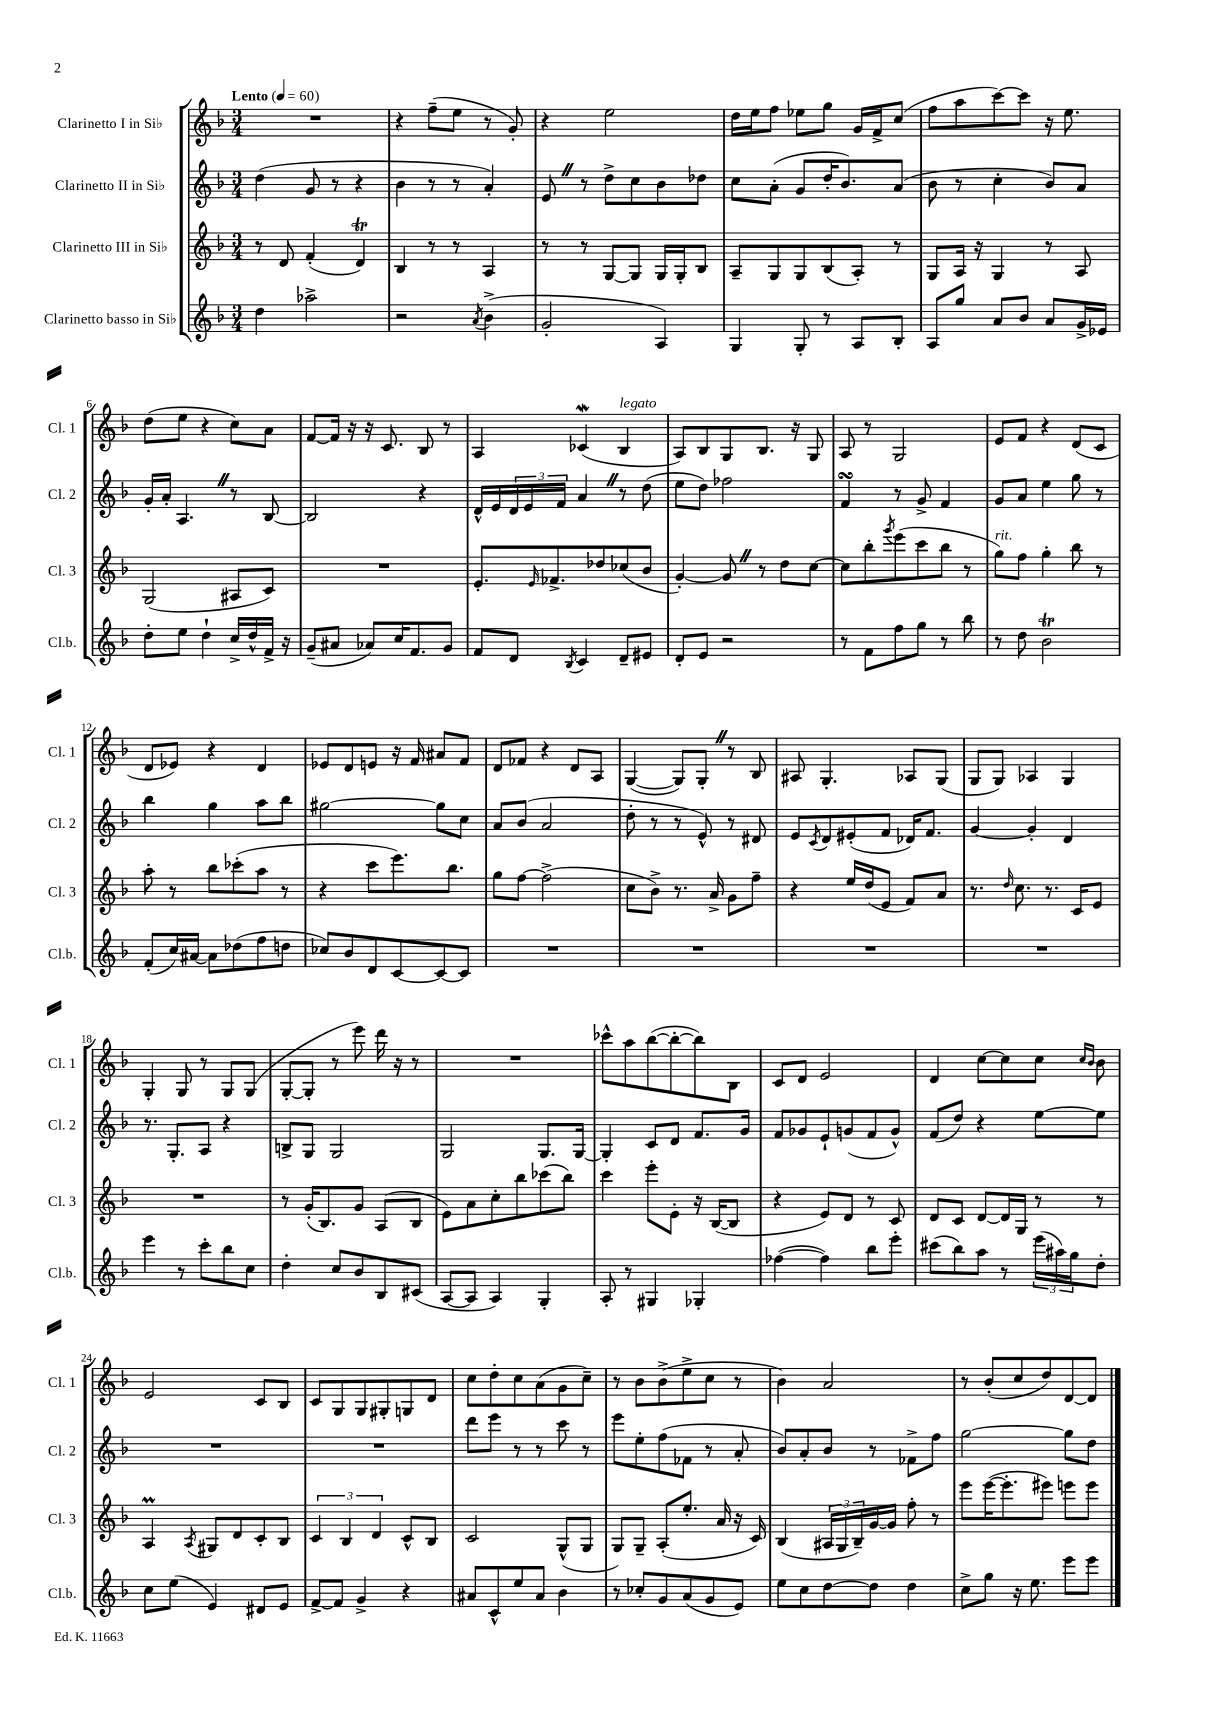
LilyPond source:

<<
\new StaffGroup <<
\new Staff = "s0" \with { instrumentName = "Clarinetto I in Sib" shortInstrumentName = "Cl. 1" } {
    \clef treble \key f \major \numericTimeSignature \time 3/4 \tempo "Lento" 4 = 60
    R2. |
    r4 f''8--( e''8 r8 g'8-.) |
    r4 e''2 |
    d''16 e''16 f''8 ees''8 g''8 g'16 f'16-> c''8( |
    f''8 a''8 c'''8~) c'''8 r16 e''8. |
    d''8( e''8 r4 c''8) a'8 |
    f'8~ f'16 r16 r16 c'8. bes8 r8 |
    a4 ces'4\mordent( bes4^\markup { \italic "legato" } |
    a8) bes8 g8 bes8. r16 g8 |
    a8 r8 g2 |
    e'8 f'8 r4 d'8( c'8 |
    d'8 ees'8) r4 d'4 |
    ees'8 d'8 e'8 r16 f'16 ais'8 f'8 |
    d'8 fes'8 r4 d'8 a8 |
    g4~( g8) g8-. \once \override BreathingSign.text = \markup { \musicglyph "scripts.caesura.straight" } \breathe r8 bes8 |
    ais8 g4.-. aes8 g8( |
    g8 g8) aes4 g4 |
    g4-. g8 r8 g8 g8( |
    g8~-. g8-. r8 e'''8) d'''16 r16 r8 |
    R2. |
    ces'''8-^ a''8 bes''8~( bes''8~-. bes''8) bes8 |
    c'8 d'8 e'2 |
    d'4 c''8~ c''8 c''8 \grace { c''16 bes'16 } bes'8 |
    e'2 c'8 bes8 |
    c'8 g8 g8 gis8-. g8 d'8 |
    c''8 d''8-. c''8 a'8( g'8 c''8--) |
    r8 bes'8 bes'8->( e''8-> c''8 r8 |
    bes'4) a'2 |
    r8 bes'8-.( c''8 d''8) d'8~ d'8 \bar "|." |
}
\new Staff = "s1" \with { instrumentName = "Clarinetto II in Sib" shortInstrumentName = "Cl. 2" } {
    \clef treble \key f \major \numericTimeSignature \time 3/4
    d''4( g'8 r8 r4 |
    bes'4 r8 r8 a'4-.) |
    e'8 \once \override BreathingSign.text = \markup { \musicglyph "scripts.caesura.straight" } \breathe r8 d''8-> c''8 bes'8 des''8 |
    c''8 a'8-.( g'8 d''16-. bes'8.) a'8( |
    bes'8 r8 c''4-. bes'8) a'8 |
    g'16-. a'16-. a4. \once \override BreathingSign.text = \markup { \musicglyph "scripts.caesura.straight" } \breathe r8 bes8~ |
    bes2 r4 |
    d'16-^ e'16 \tuplet 3/2 { d'16 e'16 f'16 } a'4 \once \override BreathingSign.text = \markup { \musicglyph "scripts.caesura.straight" } \breathe r8 d''8( |
    e''8 d''8) fes''2 |
    f'4\turn r8 g'8-> f'4 |
    g'8 a'8 e''4 g''8 r8 |
    bes''4 g''4 a''8 bes''8 |
    gis''2~ gis''8 c''8 |
    a'8 bes'8( a'2 |
    d''8-. r8 r8 e'8-^) r8 dis'8 |
    e'8 \acciaccatura { c'8 } d'8 eis'8-.( f'8 des'16) f'8. |
    g'4~ g'4-. d'4 |
    r8. g8.-. a8 r4 |
    b8-> g8 g2 |
    g2 g8. g16~ |
    g4-. c'8 d'8 f'8. g'16 |
    f'8 ges'8 e'8-! g'8( f'8 g'8-^) |
    f'8( d''8) r4 e''8~ e''8 |
    R2. |
    R2. |
    d'''8 e'''8 r8 r8 c'''8 r8 |
    e'''8 e''8-. f''8( fes'8 r8 a'8-. |
    bes'8) a'8-. bes'8 r8 fes'8-> f''8 |
    g''2~ g''8 d''8 \bar "|." |
}
\new Staff = "s2" \with { instrumentName = "Clarinetto III in Sib" shortInstrumentName = "Cl. 3" } {
    \clef treble \key f \major \numericTimeSignature \time 3/4
    r8 d'8 f'4-.( d'4\trill) |
    bes4 r8 r8 a4 |
    r8 r8 g8~ g8 g16 g16-. bes8 |
    a8-- g8 g8 bes8( a8-.) r8 |
    g8 a16 r16 g4 r8 a8 |
    g2( ais8 c'8) |
    R2. |
    e'8.-. \grace { e'16 } fes'8.-> des''8 ces''8( bes'8 |
    g'4~-.) g'8 \once \override BreathingSign.text = \markup { \musicglyph "scripts.caesura.straight" } \breathe r8 d''8 c''8~ |
    c''8 bes''8-. \acciaccatura { g'''8 } e'''8( c'''8 bes''8 r8 |
    g''8^\markup { \italic "rit." }) f''8 g''4-. bes''8 r8 |
    a''8-. r8 bes''8 ces'''8-.( a''8 r8 |
    r4 c'''8 e'''8.) bes''8. |
    g''8 f''8~ f''2->( |
    c''8 bes'8->) r8. a'16-> g'8 f''8-- |
    r4 e''16 d''16( e'8 f'8) a'8 |
    r8. \grace { d''16 } c''8. r8. c'16 e'8 |
    R2. |
    r8 g'16-.( bes8.) g'8 a8( bes8 |
    e'8) a'8 c''8-. bes''8 ces'''8( bes''8) |
    c'''4 e'''8-. e'8-. r16 bes16~( bes8 |
    r4 e'8) d'8 r8 c'8 |
    d'8 c'8 d'8~ d'16 g16 r8 r8 |
    a4\prall \acciaccatura { a8 } gis8 d'8 c'8-. bes8 |
    \tuplet 3/2 { c'4 bes4 d'4 } c'8-^ bes8 |
    c'2 g8-^( g8 |
    g8) g8-- a8-.( e''8.-. a'16 r16 c'16) |
    bes4( \tuplet 3/2 { ais16 g16 bes16--) } g'16~ g'16 f''8-. r8 |
    e'''8 e'''16~( e'''8.-. eis'''8) e'''8 e'''8 \bar "|." |
}
\new Staff = "s3" \with { instrumentName = "Clarinetto basso in Sib" shortInstrumentName = "Cl.b." } {
    \clef treble \key f \major \numericTimeSignature \time 3/4
    d''4 aes''2-> |
    r2 \acciaccatura { a'8 } bes'4->( |
    g'2-. a4) |
    g4 g8-. r8 a8 bes8-. |
    a8 g''8 a'8 bes'8 a'8 g'16-> ees'16 |
    d''8-. e''8 d''4-! c''16-> d''16-^ f'16-> r16 |
    g'8--( ais'8 aes'8) c''16 f'8. g'8 |
    f'8 d'8 \acciaccatura { bes8 } c'4 d'8-- eis'8 |
    d'8-. e'8 r2 |
    r8 f'8 f''8 g''8 r8 bes''8 |
    r8 d''8 bes'2\trill |
    f'8-.( c''16) ais'16~ ais'8 des''8( f''8 d''8 |
    ces''8) bes'8 d'8 c'8~ c'8~ c'8 |
    R2. |
    R2. |
    R2. |
    R2. |
    e'''4 r8 c'''8-. bes''8 c''8 |
    d''4-. c''8 bes'8 bes8 cis'8( |
    a8~ a8 a4) g4-. |
    a8-. r8 gis4 ges4-. |
    fes''4~( fes''4) bes''8 e'''8-. |
    cis'''8( bes''8) a''8 r8 \tuplet 3/2 { e'''16( ais''16) g''16 } d''8-. |
    c''8 e''8( e'4) dis'8 e'8 |
    f'8~-> f'8 g'4-> r4 |
    ais'8 c'8-^ e''8 ais'8 bes'4 |
    r8 ces''8-. g'8 a'8( g'8 e'8) |
    e''8 c''8 d''8~ d''8 d''4 |
    c''8-> g''8 r16 e''8. e'''8 e'''8 \bar "|." |
}
>>
>>
